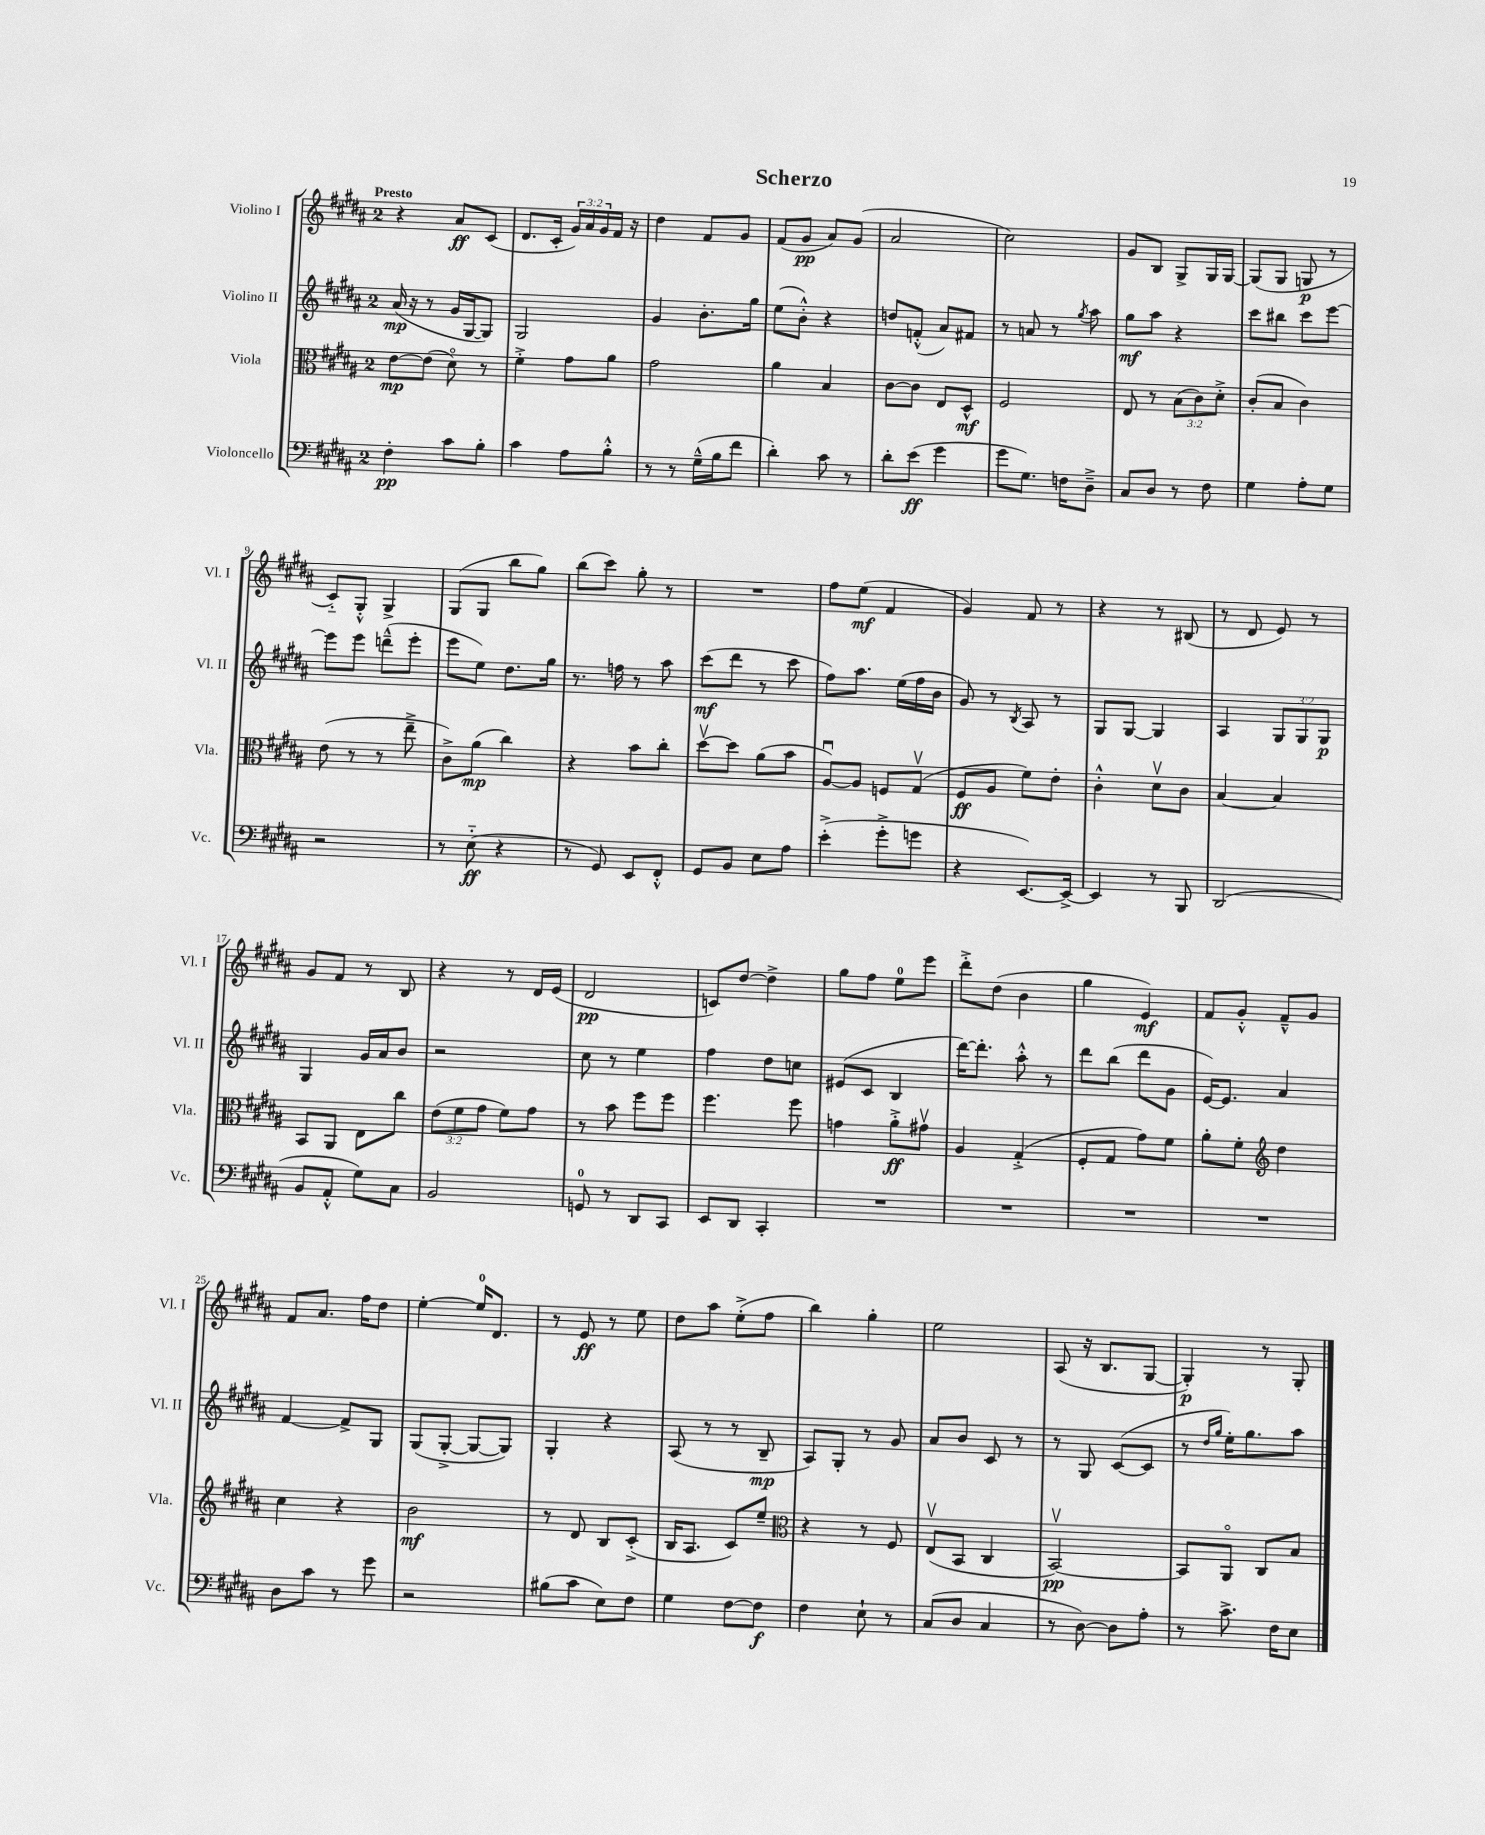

**kern	**kern	**kern	**kern
*staff4	*staff3	*staff2	*staff1
*clefF4	*clefC3	*clefG2	*clefG2
*k[f#c#g#d#a#]	*k[f#c#g#d#a#]	*k[f#c#g#d#a#]	*k[f#c#g#d#a#]
*M2/4	*M2/4	*M2/4	*M2/4
4F#'	[8e	(16a#	4r
.	.	16r	.
.	(8e]	8r	.
8c#	8d#o)	16g#	8a#
.	.	[16G#	.
8B'	8r	8G#])	(8c#
=	=	=	=
4c#	4f#'^	2G#	8.d#
.	.	.	16c#'
8A#	8g#	.	24g#)
.	.	.	24a#
.	.	.	24g#
8B'^^	8a#	.	16f#
.	.	.	16r
=	=	=	=
8r	2g#	4g#	4dd#
8r	.	.	.
(16G#~^^	.	8.b'	8f#
16B	.	.	.
8f#	.	.	8g#
.	.	16gg#	.
=	=	=	=
4d#')	4a#	(8ee	(8f#
.	.	8b'^^)	8g#
8c#	4B	4r	8a#)
8r	.	.	(8g#
=	=	=	=
8d#'	[8c#	8dd	2a#
(8e	8c#]	(8f'^^	.
4g#	8E	8a#)	.
.	8D#^^	8f#	.
=	=	=	=
8g#	2F#	8r	2cc#)
8.G#)	.	8a	.
.	.	8r	.
16F	.	.	.
.	.	8qgg#	.
8D#~^	.	8aa#	.
=	=	=	=
8C#	8E	8gg#	8g#
8D#	8r	8aa#	8B
8r	(12B	4r	8G#^
.	12c#)	.	.
8F#	.	.	16G#
.	12d#'^	.	.
.	.	.	[16G#
=	=	=	=
4G#	(8c#'	8ccc#	(8G#]
.	8B	8bb#	8G#
8A#'	4c#)	8ccc#	8G
8G#	.	[8eee	8r
=	=	=	=
2r	(8e	8eee]	8c#'~)
.	8r	8eee	8G#'^^
.	8r	(8ddd~^^	4G#^
.	8ee~^	8eee'	.
=	=	=	=
8r	8c#^)	8eee	(8G#
(8E'~	(8a#	8ee)	8G#
4r	4cc#)	8.dd#	8bb
.	.	.	8gg#)
.	.	16gg#	.
=	=	=	=
8r	4r	8.r	(8bb
8GG#)	.	.	8ccc#)
.	.	16ff	.
8EE	8b	8r	8gg#'
8FF#'^^	8cc#'	8aa#	8r
=	=	=	=
8GG#	[8dd#v	(8ccc#	2r
8BB	8dd#]	8ddd#	.
8E	(8a#	8r	.
8A#	8b	8ccc#	.
=	=	=	=
(4e'^	[8A#u)	8ff#)	8ff#
.	8A#]	8.aa#	(8ee
8g#'^	8F	.	4f#
.	.	(16ee	.
8g	(8G#v	16ff#	.
.	.	16b	.
=	=	=	=
4r	8F#	8g#)	4g#)
.	8A#	8r	.
.	.	8qB	.
[8.EE)	8f#)	8A#	8f#
.	8e'	8r	8r
16EE^_	.	.	.
=	=	=	=
4EE]	4c#'^^	8G#	4r
.	.	[8G#	.
8r	8d#v	4G#]	8r
8BBB	8c#	.	(8B#
=	=	=	=
(2DD#	[4B	4A#	8r
.	.	.	8d#
.	4B]	12G#	8e)
.	.	12G#	.
.	.	.	8r
.	.	12G#	.
=	=	=	=
8BB	8BB	4G#	8g#
8AA#'^^	8AA#	.	8f#
8G#)	8E	16g#	8r
.	.	16a#	.
8C#	8cc#	8b	8B
=	=	=	=
2BB	(12e	2r	4r
.	12f#	.	.
.	12g#	.	.
.	8f#)	.	8r
.	8g#	.	16d#
.	.	.	(16e
=	=	=	=
8GG	8r	8cc#	2d#
8r	8b	8r	.
8DD#	8ff#	4ee	.
8CC#	8ff#	.	.
=	=	=	=
8EE	4.ff#	4ff#	8c)
8DD#	.	.	[8dd#
4CC#'	.	8dd#	4dd#^]
.	8ff#	8cc	.
=	=	=	=
2r	4g	(8e#	8gg#
.	.	8c#	8ff#
.	8a#'^	4B	8ee
.	8g#v	.	8eee
=	=	=	=
2r	4A#	[16ddd#)	8ddd#'^
.	.	8.ddd#']	.
.	.	.	(8dd#
.	(4G#'^	8aa#'^^	4b
.	.	8r	.
=	=	=	=
2r	8F#'	8ddd#	4gg#
.	8G#	(8bb	.
.	8g#)	8ddd#	4e)
.	8f#	8g#	.
=	=	=	=
2r	8a#'	[16e)	8f#
.	.	8.e]	.
.	8f#'	.	8g#'^^
*	*clefG2	*	*
.	4dd#	4a#	8f#~^^
.	.	.	8g#
=	=	=	=
8D#	4cc#	[4f#	8f#
8c#	.	.	8.a#
8r	4r	8f#^]	.
.	.	.	16ff#
8g#	.	8G#	8dd#
=	=	=	=
2r	2b	(8G#	[4ee'
.	.	[8G#'^	.
.	.	8G#_	16ee]
.	.	.	8.d#
.	.	8G#])	.
=	=	=	=
(8B#	8r	4G#'	8r
8c#	8d#	.	8e
8E)	8B	4r	8r
8F#	(8c#'^	.	8ee
=	=	=	=
4G#	16B	(8A#	8dd#
.	8.A#	.	.
.	.	8r	8aa#
[8F#	8c#)	8r	(8ee'^
8F#]	8ee~	8B~	8ff#
=	=	=	=
*	*clefC3	*	*
4F#	4r	8A#)	4bb)
.	.	8G#'	.
8E`	8r	8r	4gg#'
8r	8F#	8g#	.
=	=	=	=
(8C#	(8Ev	8a#	2ee
8D#	8BB	8b	.
4C#	4C#	8c#	.
.	.	8r	.
=	=	=	=
8r	[2BBv)	8r	(8A#
[8D#)	.	8G#	16r
.	.	.	8.B
8D#]	.	([8c#	.
8A#'	.	8c#]	[8G#
=	=	=	=
8r	8BB]	8r	4G#'])
.	.	16qqdd#	.
.	.	16qqgg#	.
8.c#^	8AA#o	16ee')	.
.	.	8.gg#	.
.	8C#	.	8r
16F#	.	.	.
8E	8B	8aa#	8G#'
==	==	==	==
*-	*-	*-	*-
